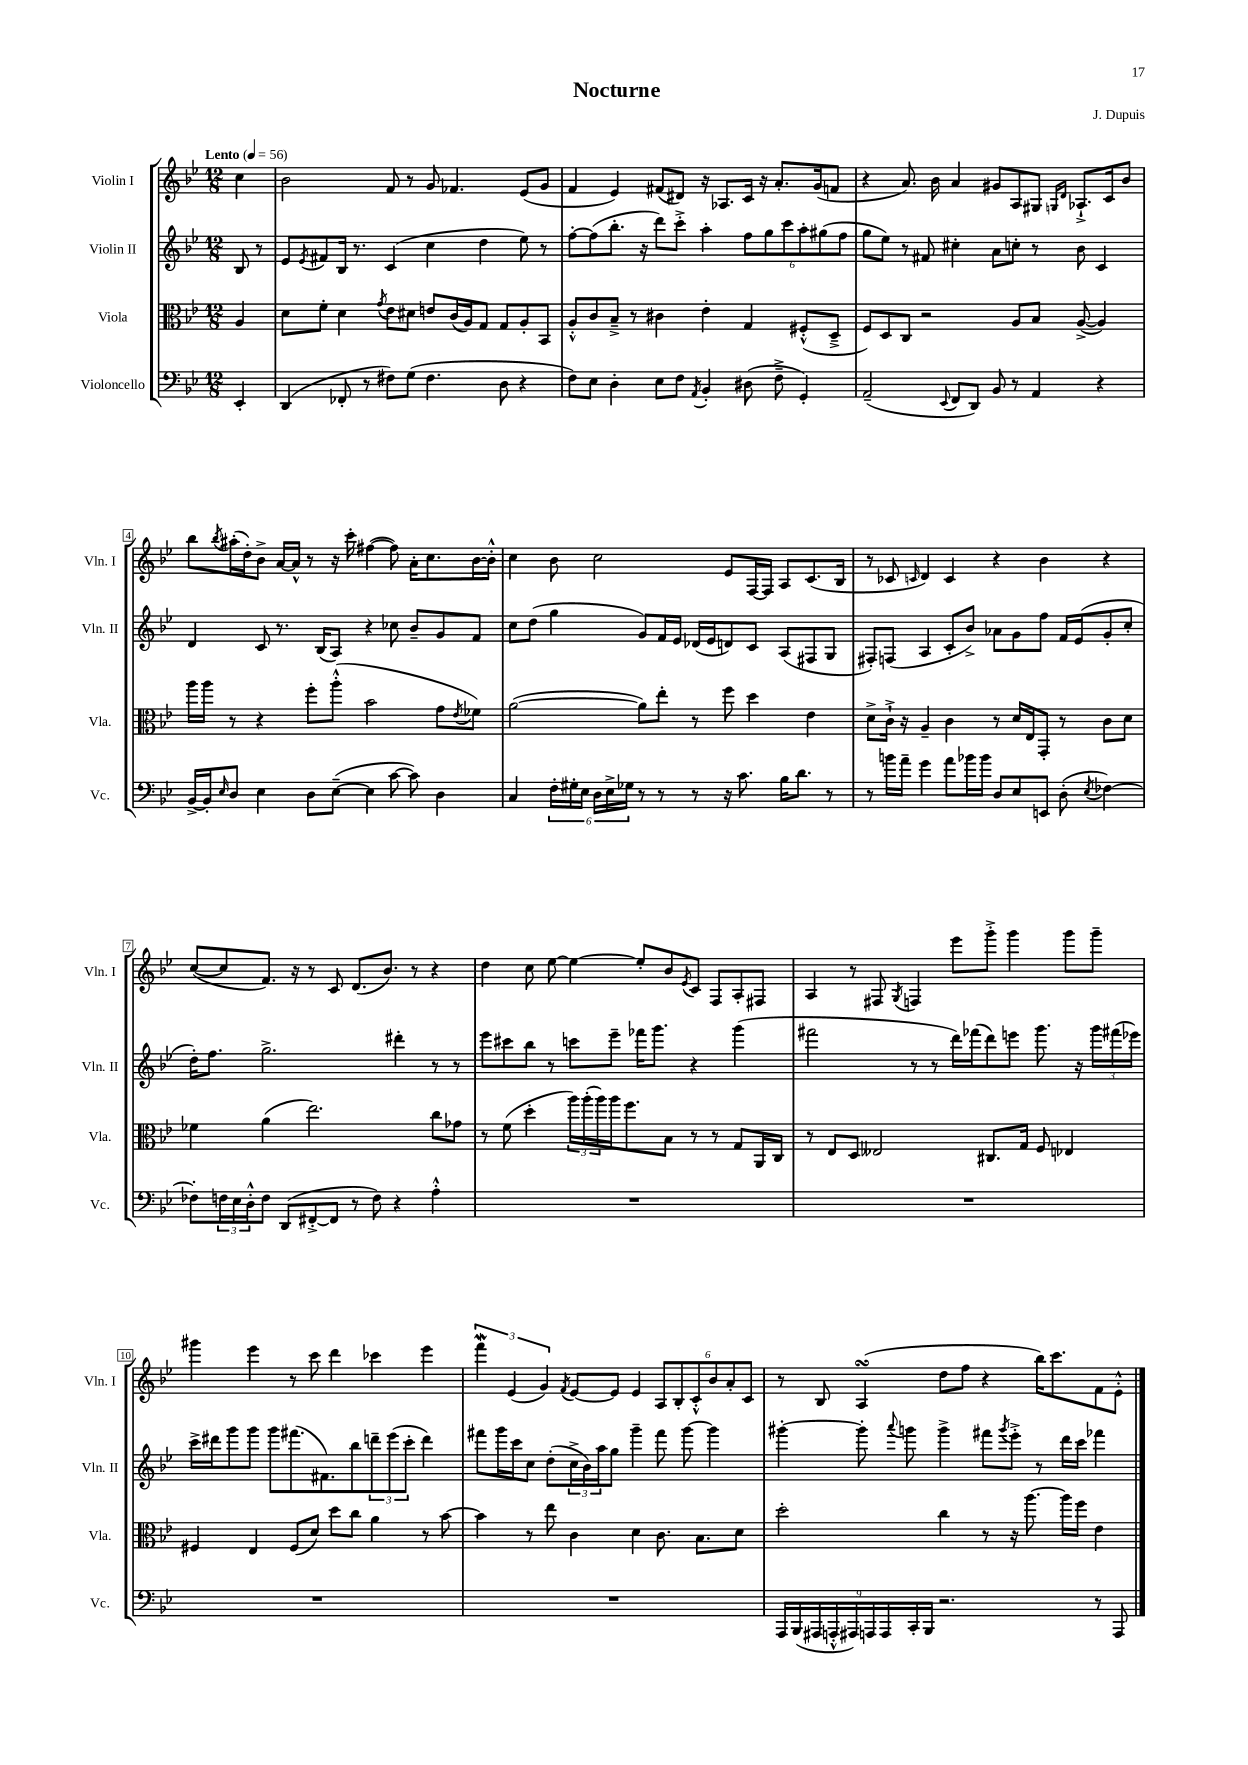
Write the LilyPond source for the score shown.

\header { title = "Nocturne" composer = "J. Dupuis" }
<<
\new StaffGroup <<
\new Staff = "s0" \with { instrumentName = "Violin I" shortInstrumentName = "Vln. I" } {
    \clef treble \key bes \major \numericTimeSignature \time 12/8 \partial 4 \tempo "Lento" 4 = 56
    c''4 |
    bes'2 f'8 r8 g'8 fes'4. ees'8( g'8 |
    f'4 ees'4) fis'8( dis'8) r16 aes8. c'16 r16 a'8.-. g'16( f'8 |
    r4 a'8.) bes'16 a'4 gis'8 a8 gis8 \grace { g16 d'16 } aes8.-!-> c'16 bes'8 |
    bes''8 \acciaccatura { bes''8 } ais''16-.( d''16-.) bes'8-> a'16~ a'16-^ r8 r16 c'''16-. fis''4~( fis''8) a'16-. c''8. bes'16~ bes'16-.-^ |
    c''4 bes'8 c''2 ees'8 f16~ f16 a8 c'8.( bes16 |
    r8 ces'8 \grace { c'16 } d'4) c'4 r4 bes'4 r4 |
    c''8~( c''8 f'8.) r16 r8 c'8 d'8.( bes'8.) r8 r4 |
    d''4 c''8 ees''8~ ees''4~ ees''8-. bes'8 \acciaccatura { ees'8 } c'8 f8 a8-. fis8 |
    a4 r8 fis8 \acciaccatura { g8 } f4 ees'''8 g'''8-.-> g'''4 g'''8 g'''8-- |
    gis'''4 ees'''4 r8 c'''8 d'''4 ces'''4 ees'''4 |
    \tuplet 3/2 { f'''4\mordent ees'4( g'4) } \acciaccatura { f'8 } ees'8~ ees'8 ees'4 \tuplet 6/4 { a8 bes8-. c'8-.-^ bes'8 a'8-. c'8 } |
    r8 bes8 a4\turn( d''8 f''8 r4 bes''16) c'''8. f'8 ees'8-.-^ \bar "|." |
}
\new Staff = "s1" \with { instrumentName = "Violin II" shortInstrumentName = "Vln. II" } {
    \clef treble \key bes \major \numericTimeSignature \time 12/8 \partial 4
    bes8 r8 |
    ees'8 \acciaccatura { ees'8 } fis'8 bes16 r8. c'4( c''4 d''4 ees''8) r8 |
    f''8~-. f''8( bes''8.-. r16 d'''8) c'''8-.-> a''4-. \tuplet 6/4 { f''8 g''8 c'''8 a''8-. gis''8( f''8 } |
    g''8 ees''8) r8 fis'8 cis''4-. a'8 c''8-. r8 bes'8 c'4 |
    d'4 c'8 r8. bes16( a8) r4 ces''8 bes'8-- g'8 f'8 |
    c''8 d''8( g''4 g'8) f'16 ees'16 des'16( ees'16 d'8) c'8 a8( fis8 g8 |
    fis8-.) f8( a4 c'8-. bes'8->) aes'8 g'8 f''8 f'16 ees'16( g'8-. c''8-. |
    d''16-.) f''8. g''2.-> dis'''4-. r8 r8 |
    ees'''8 cis'''8 bes''8 r8 c'''8 ees'''8-- fes'''16 g'''8. r4 g'''4( |
    fis'''2 r8 r8 d'''16) fes'''16( d'''8) e'''8 g'''8. r16 \tuplet 3/2 { g'''16 fis'''16( ees'''16) } |
    c'''16-> dis'''16 g'''8 g'''8 g'''8 fis'''8.( fis'8.) bes''8 \tuplet 3/2 { d'''8-- ees'''8( c'''8-. } d'''4) |
    fis'''8 g'''16 c'''16 c''8 d''8-.( \tuplet 3/2 { c''16-> bes'16) a''16 } g''8 g'''4-- fis'''8 g'''8~ g'''4 |
    gis'''4~-. gis'''8-. \appoggiatura { a'''8 } g'''8 g'''4-> fis'''8 \acciaccatura { g'''8 } ees'''8-.-> r8 d'''16 c'''16 fes'''4 \bar "|." |
}
\new Staff = "s2" \with { instrumentName = "Viola" shortInstrumentName = "Vla." } {
    \clef alto \key bes \major \numericTimeSignature \time 12/8 \partial 4
    a4 |
    d'8 f'8-. d'4 \acciaccatura { g'8 } ees'8 dis'8 e'8 c'16( a16) g8 g8 a8-. bes,8 |
    a8-.-^ c'8 bes8---> r8 cis'4 ees'4-. g4 fis8-.-^( d8---> |
    f8) d8 c8 r2 a8 bes8 a8~->( a4) |
    a''16 a''16 r8 r4 f''8-. a''8-.-^( bes'2 g'8 \acciaccatura { ees'8 } fes'8) |
    a'2~( a'8) ees''8-. r8 f''8 d''4 ees'4 |
    d'8-> c'16-!-> r16 a4-- c'4 r8 d'16 ees16 g,8-. r8 c'8 d'8 |
    fes'4 a'4( ees''2.) c''8 ges'8 |
    r8 f'8( d''4-. \tuplet 3/2 { a''16) a''16-.( a''16) } a''16 f''8. bes8 r8 r8 g8 a,16 c16 |
    r8 ees8 d8 eeses2 cis8. g16 f8 ees4 |
    fis4 ees4 fis8( d'8) d''8 c''8 a'4 r8 bes'8~ |
    bes'4 r8 ees''8 c'4 d'4 c'8. bes8. d'8 |
    d''2-. c''4 r8 r16 a''8.~ a''16 f''16 ees'4 \bar "|." |
}
\new Staff = "s3" \with { instrumentName = "Violoncello" shortInstrumentName = "Vc." } {
    \clef bass \key bes \major \numericTimeSignature \time 12/8 \partial 4
    ees,4-. |
    d,4( fes,8-. r8 fis8) g8( fis4. d8 r4 |
    f8) ees8 d4-. ees8 f8 \acciaccatura { a,8 } bes,4-. dis8( f8---> g,4-.) |
    a,2--( \appoggiatura { ees,8 } f,8 d,8) bes,8 r8 a,4 r4 |
    bes,16~-> bes,16-. \grace { ees16 } d8 ees4 d8 ees8~--( ees4 c'8~ c'8) d4 |
    c4 \tuplet 6/4 { f16-. gis16-. ees16 d16 ees16-> ges16 } r8 r8 r8 r16 c'8. bes16 d'8. r8 |
    r8 b'16 a'16-- g'4 a'8 bes'16 bes'16 d8 ees8 e,8 d8-.( \acciaccatura { ees8 } fes4~) |
    fes8-. \tuplet 3/2 { f16 ees16 d16-.-^ } f8 d,8( fis,8~-.-> fis,8 r8 f8) r4 a4-.-^ |
    R1. |
    R1. |
    R1. |
    R1. |
    \tuplet 9/8 { a,,16 bes,,16( ais,,16 a,,16-.-^ ais,,16) a,,16 a,,16 c,16-. bes,,16 } r2. r8 a,,8 \bar "|." |
}
>>
>>
\layout { \context { \Score \override BarNumber.stencil = #(make-stencil-boxer 0.1 0.3 ly:text-interface::print) } }
